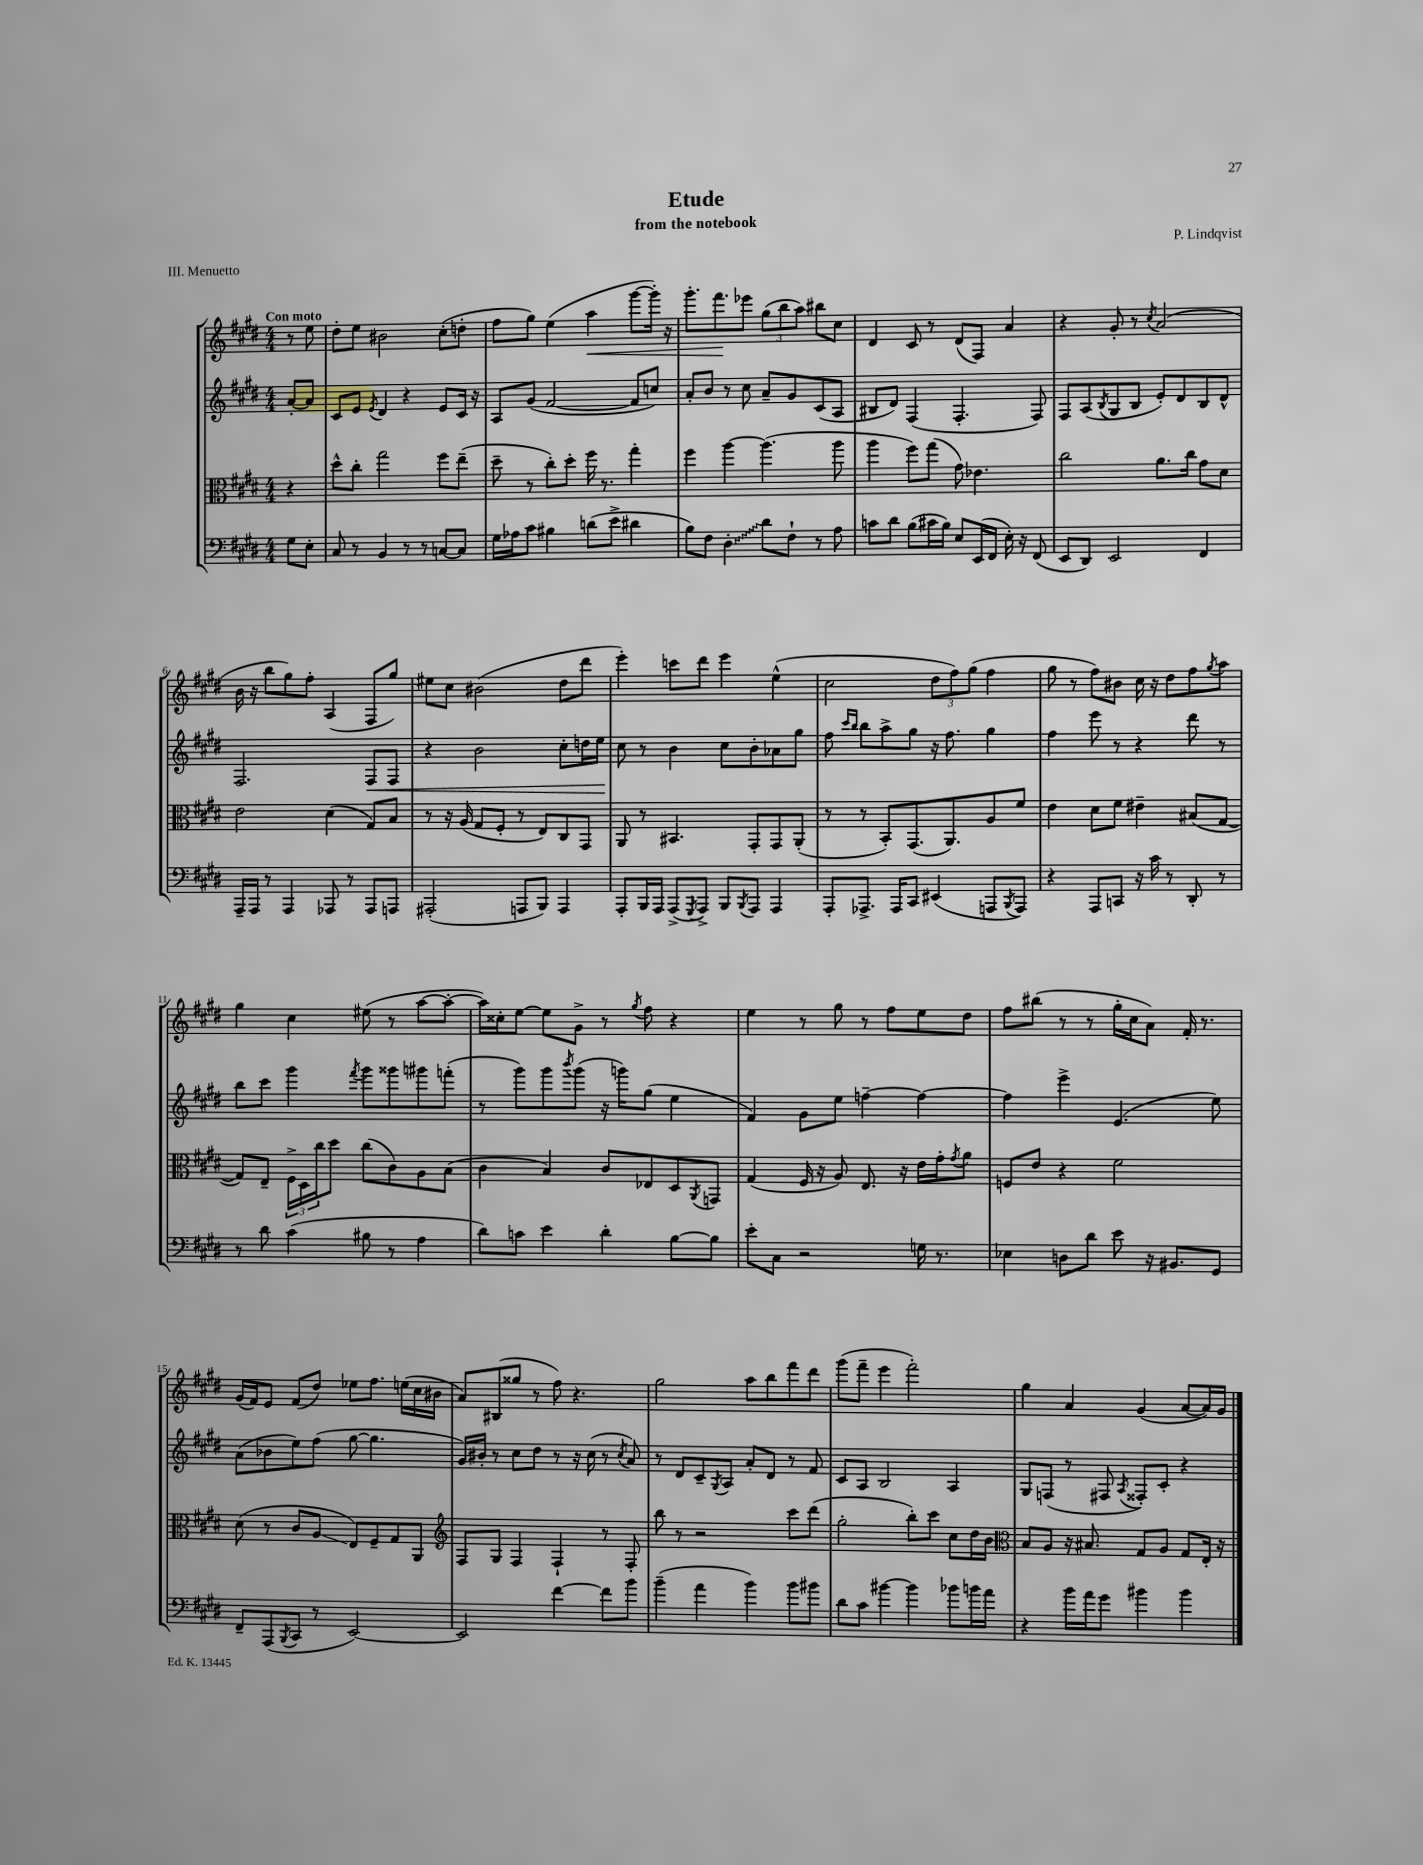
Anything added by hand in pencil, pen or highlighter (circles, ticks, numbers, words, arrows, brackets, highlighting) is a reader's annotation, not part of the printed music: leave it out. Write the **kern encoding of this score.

**kern	**kern	**kern	**kern
*staff4	*staff3	*staff2	*staff1
*clefF4	*clefC3	*clefG2	*clefG2
*k[f#c#g#d#]	*k[f#c#g#d#]	*k[f#c#g#d#]	*k[f#c#g#d#]
*M4/4	*M4/4	*M4/4	*M4/4
8G#	4r	[8a'	8r
8E'	.	8a]	8ee
=	=	=	=
8C#	8dd#^^	8c#	8dd#'
8r	8cc#'	8e	8ee
.	.	8qe	.
4BB	2gg#	4d#	2b#
8r	.	4r	.
8r	.	.	.
[8C	8ff#	8e	(8cc#'
8C]	(8ee~	16c#	8dd'
.	.	16r	.
=	=	=	=
16G#	8dd#~	8A	8ff#
16A-	.	.	.
8c#	8r	(8g#	8gg#)
4B#	8cc#')	[2f#	(4ee
.	8dd#'	.	.
(8d	16ff#	.	4aa
.	8.r	.	.
8e^	.	.	.
4d#	4gg#'	8f#]	[8ggg#
.	.	8cc)	16ggg#'])
.	.	.	16r
=	=	=	=
8B)	4ff#	8a'	8.ggg#'
8F#	.	8b	.
.	.	.	8.fff#
4D#'	[4aa	8r	.
.	.	8cc#	8eee-
8d#	(4.aa]	8a~	(12gg#
.	.	.	12bb
8F#`	.	8g#	.
.	.	.	12aa)
8r	.	(8c#	8bb#
8A	8aa	8A	8cc#
=	=	=	=
8c	4aa	8B#	4d#
8d#	.	8d#)	.
(8B	8ff#)	(4F#	8c#
16c#	(8gg#	.	8r
16B)	.	.	.
8E	8g#)	4.F#'	(8d#
(16EE	4.e-	.	8F#)
16FF#	.	.	.
16E')	.	.	4a
16r	.	.	.
(8FF#	.	8F#)	.
=	=	=	=
8EE	2cc#	8F#	4r
8DD#)	.	(8A	.
.	.	8qB	.
2EE	.	8G#	8g#'
.	.	8B	8r
.	.	.	8qcc#
.	8.a	8e')	(2a
.	.	8d#	.
.	16cc#	.	.
4FF#	8g#	8B	.
.	8d#	8d#^^	.
=	=	=	=
16AAA~	2e	2.F#	16b
16AAA	.	.	16r
8r	.	.	8bb
4AAA	.	.	8gg#)
.	.	.	8ff#'
8AAA-	(4d#	.	(4A
8r	.	.	.
8AAA-	8G#)	8F#	8F#
8AAA	8B	8F#	8gg#)
=	=	=	=
(2AAA#'	8r	4r	8ee#
.	16r	.	8cc#
.	(16A	.	.
.	8G#	2b	(2b#
.	8F#'	.	.
8AAA	8r	.	.
8BBB)	8E)	.	.
4AAA	8C#	8cc#'	8dd#
.	8GG#	16dd	8ddd#
.	.	16ee	.
=	=	=	=
8AAA'	8AA	8cc#	4eee')
16BBB	8r	8r	.
16AAA	.	.	.
(8AAA^	4.BB#	4b	8ccc
8qGGG#	.	.	.
8AAA^)	.	.	8ddd#
8BBB	.	8cc#	4eee
8qBBB	.	.	.
8AAA	8GG#'	8b'	.
4AAA	8GG#	8a-	(4ee^^
.	(8AA'	8gg#	.
=	=	=	=
8AAA'	8r	8ff#	2cc#
.	.	16qqccc#	.
.	.	16qqbb	.
8.AAA-^	8r	8bb	.
.	8BB')	8aa^	.
16AAA-	.	.	.
8CC#	(8.GG#	8gg#	.
(4EE#	.	16r	12dd#
.	8.AA)	8.ff#	.
.	.	.	12ff#)
.	.	.	(12gg#
8AAA	8A	4gg#	4ff#
8qBBB	.	.	.
8AAA)	8f#	.	.
=	=	=	=
4r	4e	4ff#	8gg#
.	.	.	8r
8AAA	8d#	8eee	8ff#)
8CC	8f#	8r	8b#
16r	4e#~	4r	16cc#
16c#	.	.	16r
8r	.	.	8dd#
8DD#'	(8B#	8ddd#	8ff#
.	.	.	8qgg#
8r	[8G#	8r	8aa
=	=	=	=
8r	8G#])	8bb	4gg#
8d#	8E~	8ccc#	.
(4c#	24F#^	4ggg#	4cc#
.	24D#	.	.
.	24cc#	.	.
.	8dd#	.	.
.	.	8qfff#	.
8B#	(8cc#	8ggg#	(8ee#
8r	8c#)	8ggg##	8r
4A	8A	8ggg#	[8aa
.	(8B	(8fff'	8aa'_
=	=	=	=
8d#)	4c#	8r	16aa])
.	.	.	16cc##'
8c	.	8ggg#)	[8ee
4e	4B)	8ggg#	8ee]
.	.	8qbbb	.
.	.	(8ggg#	8g#^
4d#'	8c#	16r	8r
.	.	16ggg)	.
.	.	.	8qgg#
.	8E-	(8gg#	8ff#
[8B	8D#	4ee	4r
.	8qAA	.	.
8B]	8GG	.	.
=	=	=	=
8e'	(4G#	4f#)	4ee
8C#	.	.	.
2r	16F#	8g#	8r
.	16r	.	.
.	8A)	8ee	8gg#
.	8.E	[4ff~	8r
.	.	.	8ff#
.	16r	.	.
16G	16e	4ff_	8ee
8.r	16g#'	.	.
.	8qg#	.	.
.	8a	.	8dd#
=	=	=	=
4E-	8F	4ff]	8ff#
.	8e	.	(8bb#
8D	4r	4eee^	8r
8d#	.	.	8r
8e	2f#	(4.e	16gg#'
.	.	.	16cc#
16r	.	.	8a)
8.BB#	.	.	.
.	.	.	16f#'
.	.	.	8.r
8GG#	.	8ee)	.
=	=	=	=
8FF#~	(8d#	(8a	(16g#
.	.	.	16f#)
(8AAA	8r	8b-	8e
8qBBB	.	.	.
8CC#	8c#	8ee)	(8f#
8r	8A	(8ff#	8dd#)
[2EE)	8E)	[8gg#	8ee-
.	8F#~	4.gg#]	8.ff#
.	8G#	.	.
.	.	.	(16ee
.	8AA	.	16cc#
.	.	.	16b#
=	=	=	=
*	*clefG2	*	*
2EE]	8F#	16g#)	8a)
.	.	16b#'	.
.	8G#	8r	(8B#
.	4F#	8cc#	8gg##
.	.	8dd#	8r
[4f#	4F#`	8r	8ff#)
.	.	16r	4.r
.	.	(16cc#	.
8f#]	8r	8r	.
.	.	8qcc#	.
8b	8F#'	8a)	.
=	=	=	=
(4b~	8bb	8r	2gg#
.	8r	8d#	.
4a	2r	8c#~	.
.	.	8qG#	.
.	.	8A	.
4b)	.	8a'	8aa
.	.	8d#	8bb
8b	8ccc#	8r	8fff#
8b#	(8ddd#	8f#	8ddd#
=	=	=	=
8d#	2gg#'	8c#	(8ggg#
8c#	.	8A	8fff#~
[4b#	.	2B	4eee
4b#]	8bb')	.	2fff#')
.	8ccc#	.	.
8b-	8cc#	4A	.
16b	16dd#	.	.
16a	16b	.	.
=	=	=	=
*	*clefC3	*	*
4r	8B	8G#	4gg#
.	8A	(8F	.
16b	16r	8r	4a
16a	8.B#	.	.
8g#	.	8F#	.
.	.	8qA	.
4b#	8G#	8F##')	(4g#
.	8A	8c#'	.
4b#	8G#	4r	[8a
.	16E'	.	16a])
.	16r	.	16g#
==	==	==	==
*-	*-	*-	*-
